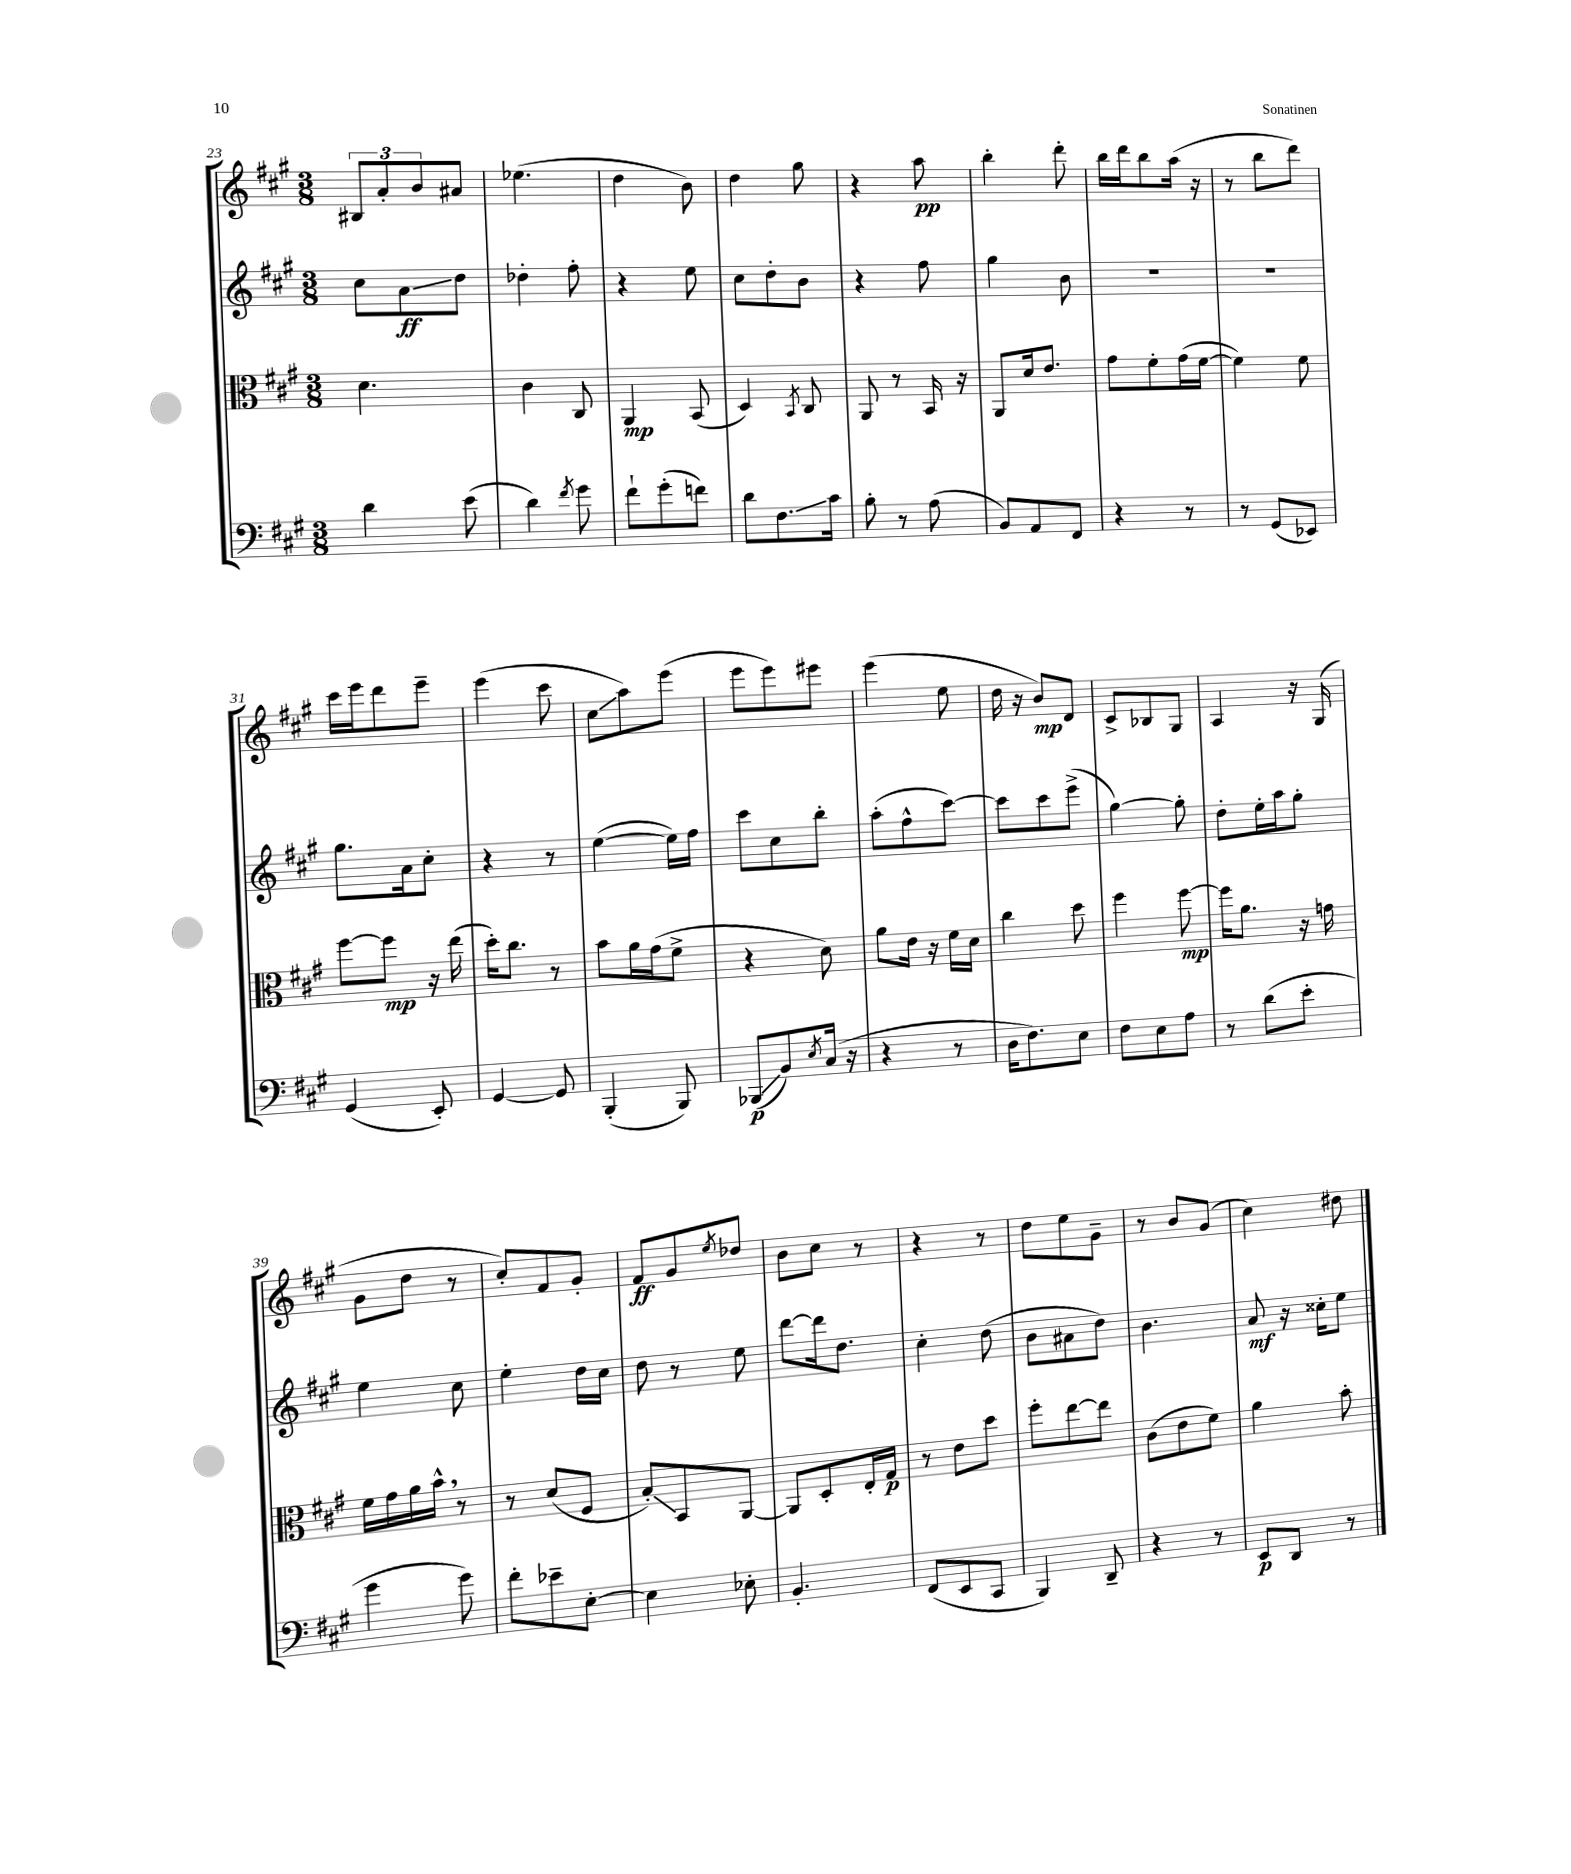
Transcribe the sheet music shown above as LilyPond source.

<<
\new StaffGroup <<
\new Staff = "s0" {
    \clef treble \key a \major \numericTimeSignature \time 3/8
    \tuplet 3/2 { bis8 a'8-. b'8 } ais'8 |
    ees''4.( |
    d''4 b'8) |
    d''4 gis''8 |
    r4 a''8\pp |
    b''4-. d'''8-. |
    b''16 d'''16 b''8 a''16( r16 |
    r8 b''8 d'''8) |
    cis'''16 e'''16 d'''8 e'''8-- |
    e'''4( cis'''8 |
    cis''8\glissando a''8) e'''8( |
    e'''8 e'''8) eis'''8 |
    e'''4( e''8 |
    d''16 r16 b'8\mp) d'8 |
    cis'8-> bes8 gis8 |
    a4 r16 gis16( |
    gis'8 d''8 r8 |
    cis''8-.) fis'8 gis'8-. |
    fis'8\ff gis'8 \acciaccatura { e''8 } des''8 |
    b'8 cis''8 r8 |
    r4 r8 |
    d''8 e''8 gis'8-- |
    r8 b'8 gis'8( |
    cis''4) dis''8 \bar "|." |
}
\new Staff = "s1" {
    \clef treble \key a \major \numericTimeSignature \time 3/8
    cis''8 a'8\glissando\ff d''8 |
    des''4-. fis''8-. |
    r4 e''8 |
    cis''8 d''8-. b'8 |
    r4 fis''8 |
    gis''4 b'8 |
    R4. |
    R4. |
    gis''8. a'16 cis''8-. |
    r4 r8 |
    e''4~( e''16) fis''16 |
    cis'''8 cis''8 b''8-. |
    a''8-.( fis''8-^ cis'''8~) |
    cis'''8 cis'''8 e'''8->( |
    gis''4~) gis''8-. |
    d''8-. e''16-. a''16 gis''8-. |
    e''4 cis''8 |
    e''4-. d''16 cis''16 |
    d''8 r8 e''8 |
    d'''8~ d'''16 d''8. |
    cis''4-. d''8( |
    b'8 ais'8 d''8) |
    b'4. |
    a'8\mf r16 cisis''16-. e''8 \bar "|." |
}
\new Staff = "s2" {
    \clef alto \key a \major \numericTimeSignature \time 3/8
    d'4. |
    cis'4 cis8 |
    a,4\mp b,8( |
    d4) \acciaccatura { b,8 } cis8 |
    a,8 r8 b,16 r16 |
    a,8 d'16 e'8. |
    gis'8 fis'8-. gis'16( fis'16~ |
    fis'4) fis'8 |
    fis''8~ fis''8\mp r16 e''16( |
    d''16-.) cis''8. r8 |
    b'8 a'16 gis'16( fis'8-> |
    r4 d'8) |
    a'8 e'16 r16 fis'16 d'16 |
    cis''4 d''8 |
    fis''4 fis''8~\mp |
    fis''16 a'8. r16 g'16 |
    fis'16 gis'16 a'16 b'16-^ \breathe r8 |
    r8 d'8( fis8 |
    b8-.\glissando) b,8 a,8~ |
    a,8 d8-. e16-. gis16\p |
    r8 e'8 d''8 |
    fis''8-. e''8~ e''8 |
    cis'8( e'8 fis'8) |
    a'4 b'8-. \bar "|." |
}
\new Staff = "s3" {
    \clef bass \key a \major \numericTimeSignature \time 3/8
    d'4 e'8( |
    d'4) \acciaccatura { fis'8 } gis'8 |
    fis'8-! gis'8-.( f'8) |
    d'8 fis8.\glissando cis'16 |
    b8-. r8 a8( |
    b,8) a,8 fis,8 |
    r4 r8 |
    r8 gis,8( ees,8) |
    gis,4( e,8-.) |
    gis,4~ gis,8 |
    b,,4-.( b,,8) |
    bes,,8\glissando\p( b,8) \acciaccatura { e8 } cis16( r16 |
    r4 r8 |
    d16 fis8.) e8 |
    fis8 e8 a8 |
    r8 d'8( e'8-. |
    gis'4 gis'8) |
    fis'8-. ees'8-- e8~-. |
    e4 ees8-. |
    b,4.-. |
    fis,8( e,8 cis,8 |
    b,,4) d,8-- |
    r4 r8 |
    e,8\p d,8 r8 \bar "|." |
}
>>
>>
\layout { \context { \Score currentBarNumber = #23 } }
